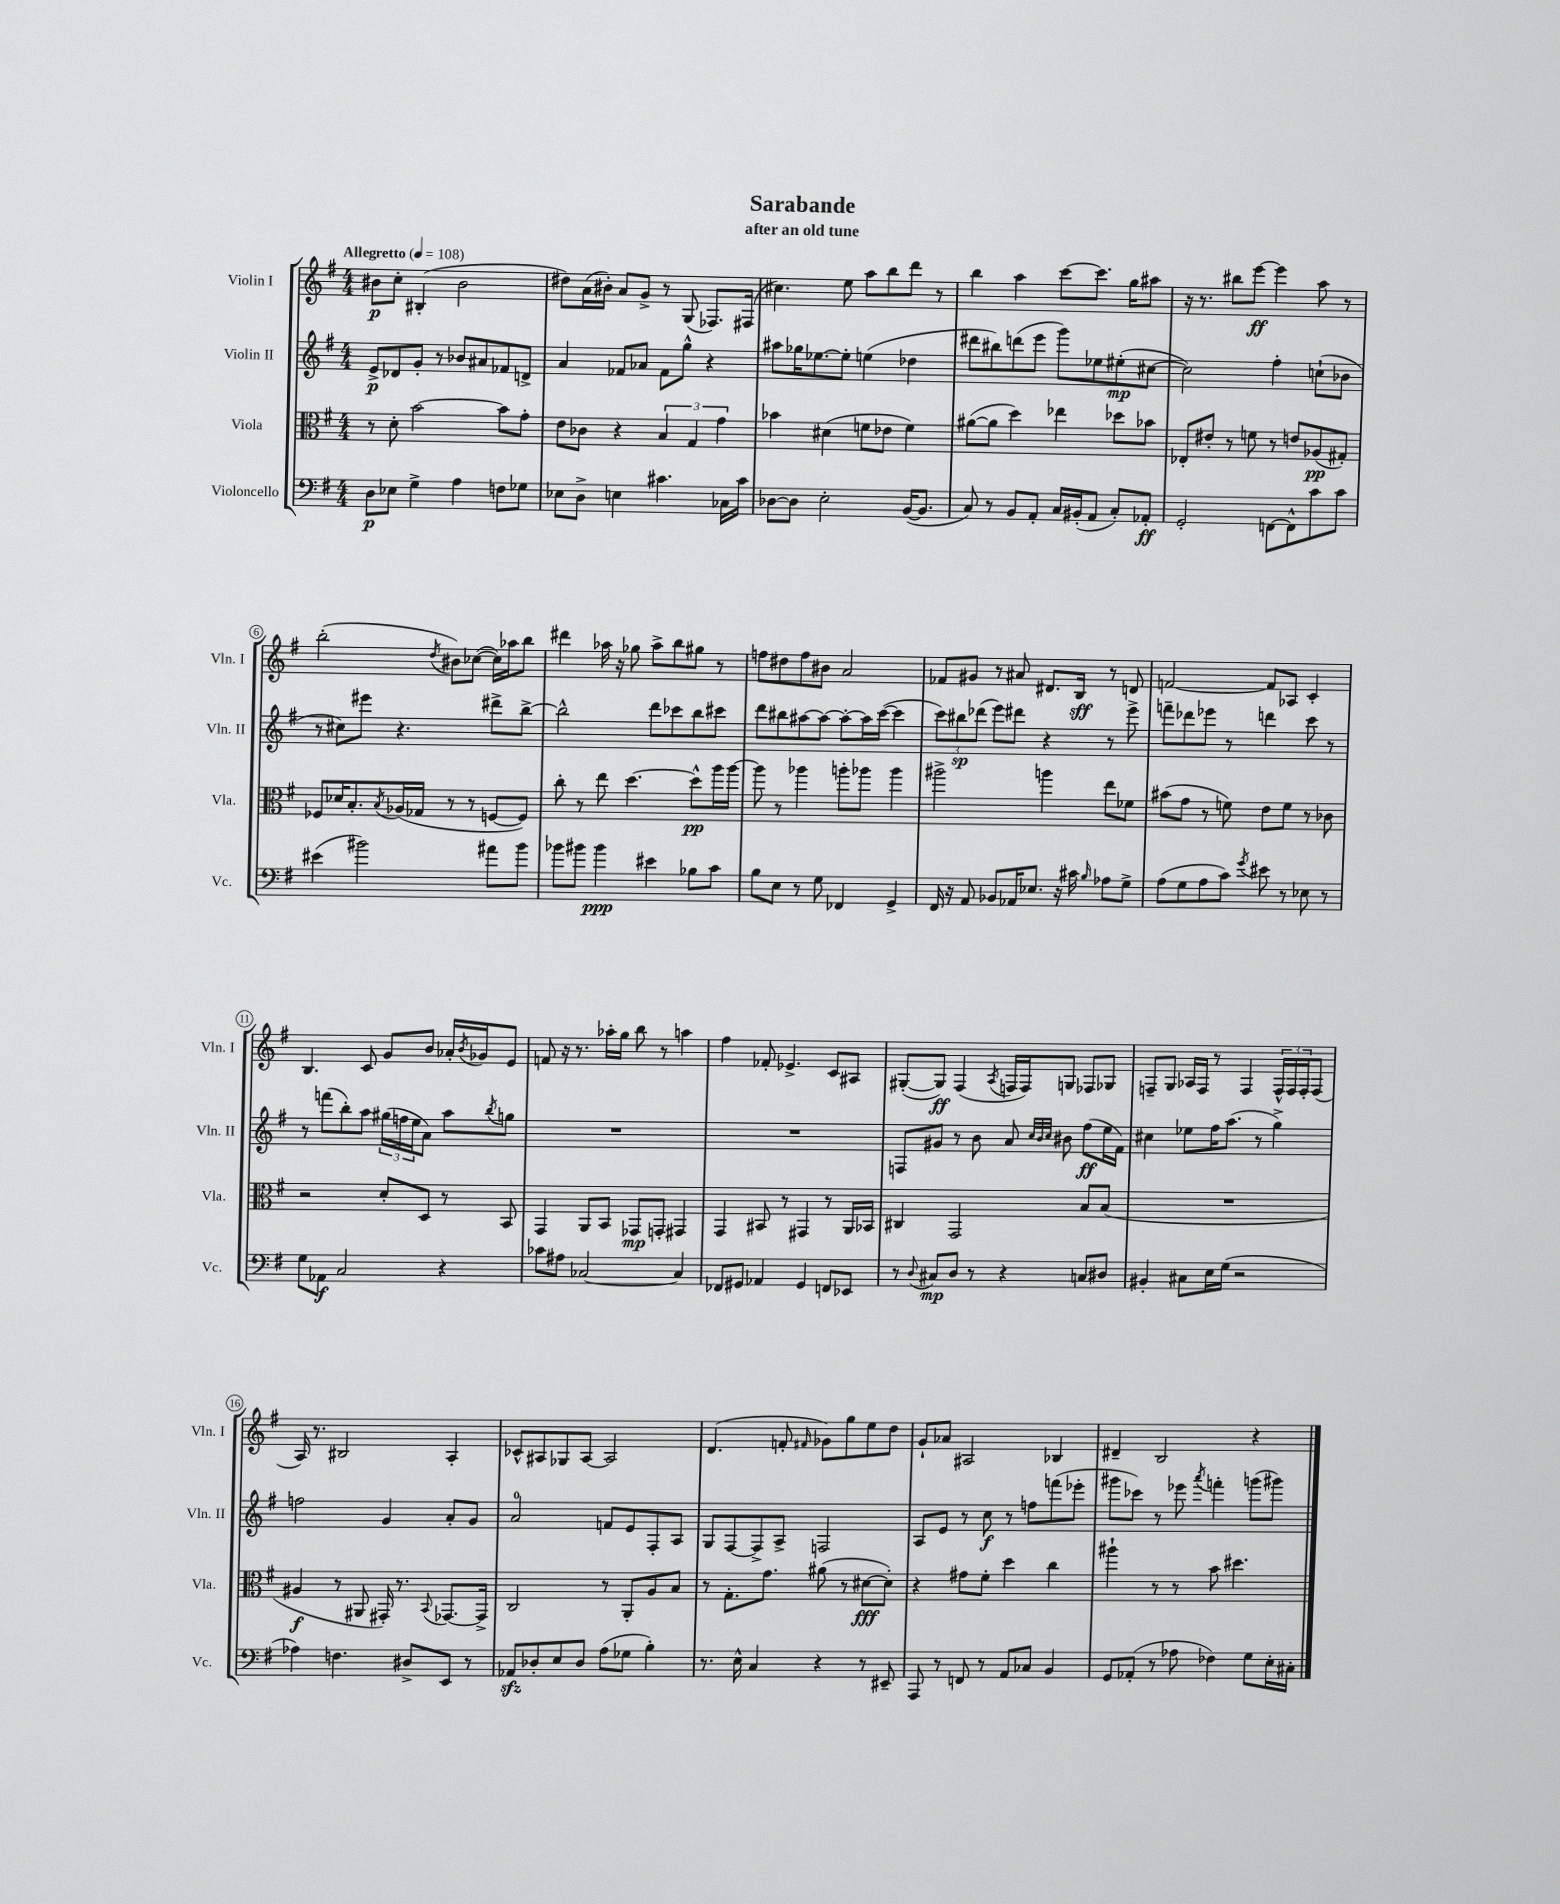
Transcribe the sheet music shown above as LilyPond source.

\header { title = "Sarabande" subtitle = "after an old tune" }
<<
\new StaffGroup <<
\new Staff = "s0" \with { instrumentName = "Violin I" shortInstrumentName = "Vln. I" } {
    \clef treble \key g \major \numericTimeSignature \time 4/4 \tempo "Allegretto" 4 = 108
    bis'8\p c''8-. bis4-.( bis'2 |
    dis''8) a'16( bis'16-.) a'8 g'8-> r8 g8( fes8.) fis16( |
    cis''4.) e''8 a''8 b''8 d'''8 r8 |
    b''4 a''4 c'''8~ c'''8. g''16 ais''8 |
    r16 r8. bis''8 e'''8~\ff e'''4 a''8 r8 |
    b''2-.( \acciaccatura { d''8 } bis'8) ces''8~( ces''16) aes''16 b''8 |
    dis'''4 aes''16 r16 ges''8 aes''8-> b''8 gis''8 r8 |
    f''8 dis''8 f''8 bis'8 a'2 |
    fes'8 gis'8 r8 ais'8 dis'8. b16\sff r8 d'8 |
    f'2~ f'8 aes8 c'4-. |
    b4. c'8 g'8 b'8 aes'16-. \acciaccatura { b'8 } ges'16 e'8 |
    f'8 r16 r8. aes''16-. g''16 b''8 r8 a''4 |
    fis''4 fes'8-. ees'4.-> c'8 ais8 |
    gis8~-.( gis8\ff) fis4( \acciaccatura { a8 } f16 f16) g8 fes8 ges8 |
    f8-- g8 aes16 f16 r8 f4 \tuplet 3/2 { f16-^ f16 f16-. } f8( |
    a16) r8. bis2 a4-. |
    ces'8-^ ais8 ges8 ais8~ ais2 |
    d'4.( f'8-. \grace { fis'16 } ges'8) g''8 e''8 d''8 |
    g'8-! aes'8 ais2 bes4 |
    dis'4-- b2 r4 \bar "|." |
}
\new Staff = "s1" \with { instrumentName = "Violin II" shortInstrumentName = "Vln. II" } {
    \clef treble \key g \major \numericTimeSignature \time 4/4
    e'8->\p des'8 g'8-. r8 bes'8 ais'8 fes'8 d'8-> |
    a'4 fes'8 aes'8 fes'8 g''8-^ r4 |
    ais''8 ges''16 ees''8.~ ees''8-. e''4( des''4 |
    dis'''8 bis''8) d'''8( e'''8 g'''8) ees''8 eis''8-.\mp( cis''8~ |
    cis''2) fis''4-. c''8-!( bes'8 |
    r8 cis''8) eis'''8 r4. dis'''8-> b''8~-> |
    b''2-^ d'''8 ces'''8 b''8 cis'''8 |
    d'''8 bis''8 ais''8~ ais''8~ ais''8~-. ais''16 c'''16~( c'''4 |
    \tuplet 3/2 { c'''8) bis''8\sp des'''8( } e'''8) dis'''8 r4 r8 e'''8-> |
    f'''8-- des'''8 ees'''8 r8 d'''4 c'''8 r8 |
    r8 f'''8( b''8-.) a''8 \tuplet 3/2 { gis''16( f''16 e''16 } a'8) a''8 \acciaccatura { b''8 } g''8 |
    R1 |
    R1 |
    f8 gis'8 r8 b'8 a'8 \grace { c''32 b'32 c''32 } bis'8 fis''8\ff( e''16 fis'16) |
    cis''4 ees''8 fis''16 a''8.( r8 g''4->) |
    f''2 g'4 a'8-. g'8 |
    a'2-0 f'8 e'8 fis8-. a8 |
    g8 fis8~ fis8-> a8-> f2 |
    a8 e'8 r8 c''8\f r8 f''8 f'''8( ees'''8-. |
    gis'''8 ces'''8) r8 ees'''8 \acciaccatura { a'''8 } f'''4-. g'''8( gis'''8) \bar "|." |
}
\new Staff = "s2" \with { instrumentName = "Viola" shortInstrumentName = "Vla." } {
    \clef alto \key g \major \numericTimeSignature \time 4/4
    r8 d'8-. b'2~ b'8 g'8-. |
    e'8 ces'8 r4 \tuplet 3/2 { b4 g4 g'4 } |
    bes'4 dis'4( f'8 ees'8 f'4) |
    ais'8~( ais'8 d''4) ees''4 des''8 bes'8 |
    ees8-. eis'8-. r8 f'8 r8 e'8 aes8\pp( gis8-.) |
    fes8 des'16 b8.-. \acciaccatura { b8 } aes16( ges16 r8 r8 f8~ f8) |
    c''8-. r8 e''8 d''4.~ d''8-^\pp a''16 a''16~ |
    a''8 r8 aes''4 a''8-. aes''8 aes''4 |
    ais''2-> a''4 e''8 fes'8 |
    bis'8( g'8 r8 f'8) e'8 f'8 r8 ces'8 |
    r2 d'8-. d8 r8 b,8 |
    g,4 a,8 b,8 ges,8\mp g,8-. gis,4 |
    g,4 bis,8 r8 gis,4 r8 a,16 bes,16 |
    cis4 g,2 b8 b8( |
    R1 |
    ais4\f r8 ais,8 gis,16-.) r8. \appoggiatura { b,8 } ges,8.~ ges,16-> |
    c2 r8 a,8-. a8 b8 |
    r8 g8.-. g'8. ais'8( r8 dis'8~\fff dis'8-.) |
    r4 gis'8 fis'8-. d''4 c''4 |
    ais''4-! r8 r8 b'8 dis''4. \bar "|." |
}
\new Staff = "s3" \with { instrumentName = "Violoncello" shortInstrumentName = "Vc." } {
    \clef bass \key g \major \numericTimeSignature \time 4/4
    d8\p ees8 g4-> a4 f8 ges8 |
    ees8 d8-> e4 cis'4. ces16 cis'16 |
    des8~ des8 e2-. b,16~( b,8. |
    c8) r8 b,8 a,8-. c16 bis,16-.( a,8 c8-.) aes,8-.\ff |
    g,2-. f,8~ f,8-^ c'8 c'8 |
    eis'4( bis'2) ais'8 bis'8 |
    bes'8 bis'8 bis'4\ppp eis'4 bes8 c'8 |
    b8 e8 r8 g8 fes,4 g,4-> |
    fis,16 r16 a,8 bes,8 aes,16 ees8. r16 cis'16 \grace { b16 } aes8 g8-> |
    a8( g8 a8 c'8) \acciaccatura { g'8 } eis'8 r8 ees8 r8 |
    g8 aes,8\f c2 r4 |
    ces'8 ais8 ces2~ ces4 |
    fes,8 gis,8 aes,4 gis,4 f,8 ees,8 |
    r8 \appoggiatura { d8 } cis8\mp d8 r8 r4 c8 dis8 |
    bis,4-. cis8 e16 g16( r2 |
    aes4) f4. dis8-> e,8 r8 |
    aes,8\sfz des8-. e8 des8 a8( ges8 b4-.) |
    r8. e16-^ c4 r4 r8 eis,8-- |
    a,,8 r8 f,8 r8 a,8 ces8 b,4 |
    g,8 aes,8-.( r8 aes8 fes4) g8 e16-. cis16-. \bar "|." |
}
>>
>>
\layout { \context { \Score \override BarNumber.stencil = #(make-stencil-circler 0.1 0.3 ly:text-interface::print) } }
